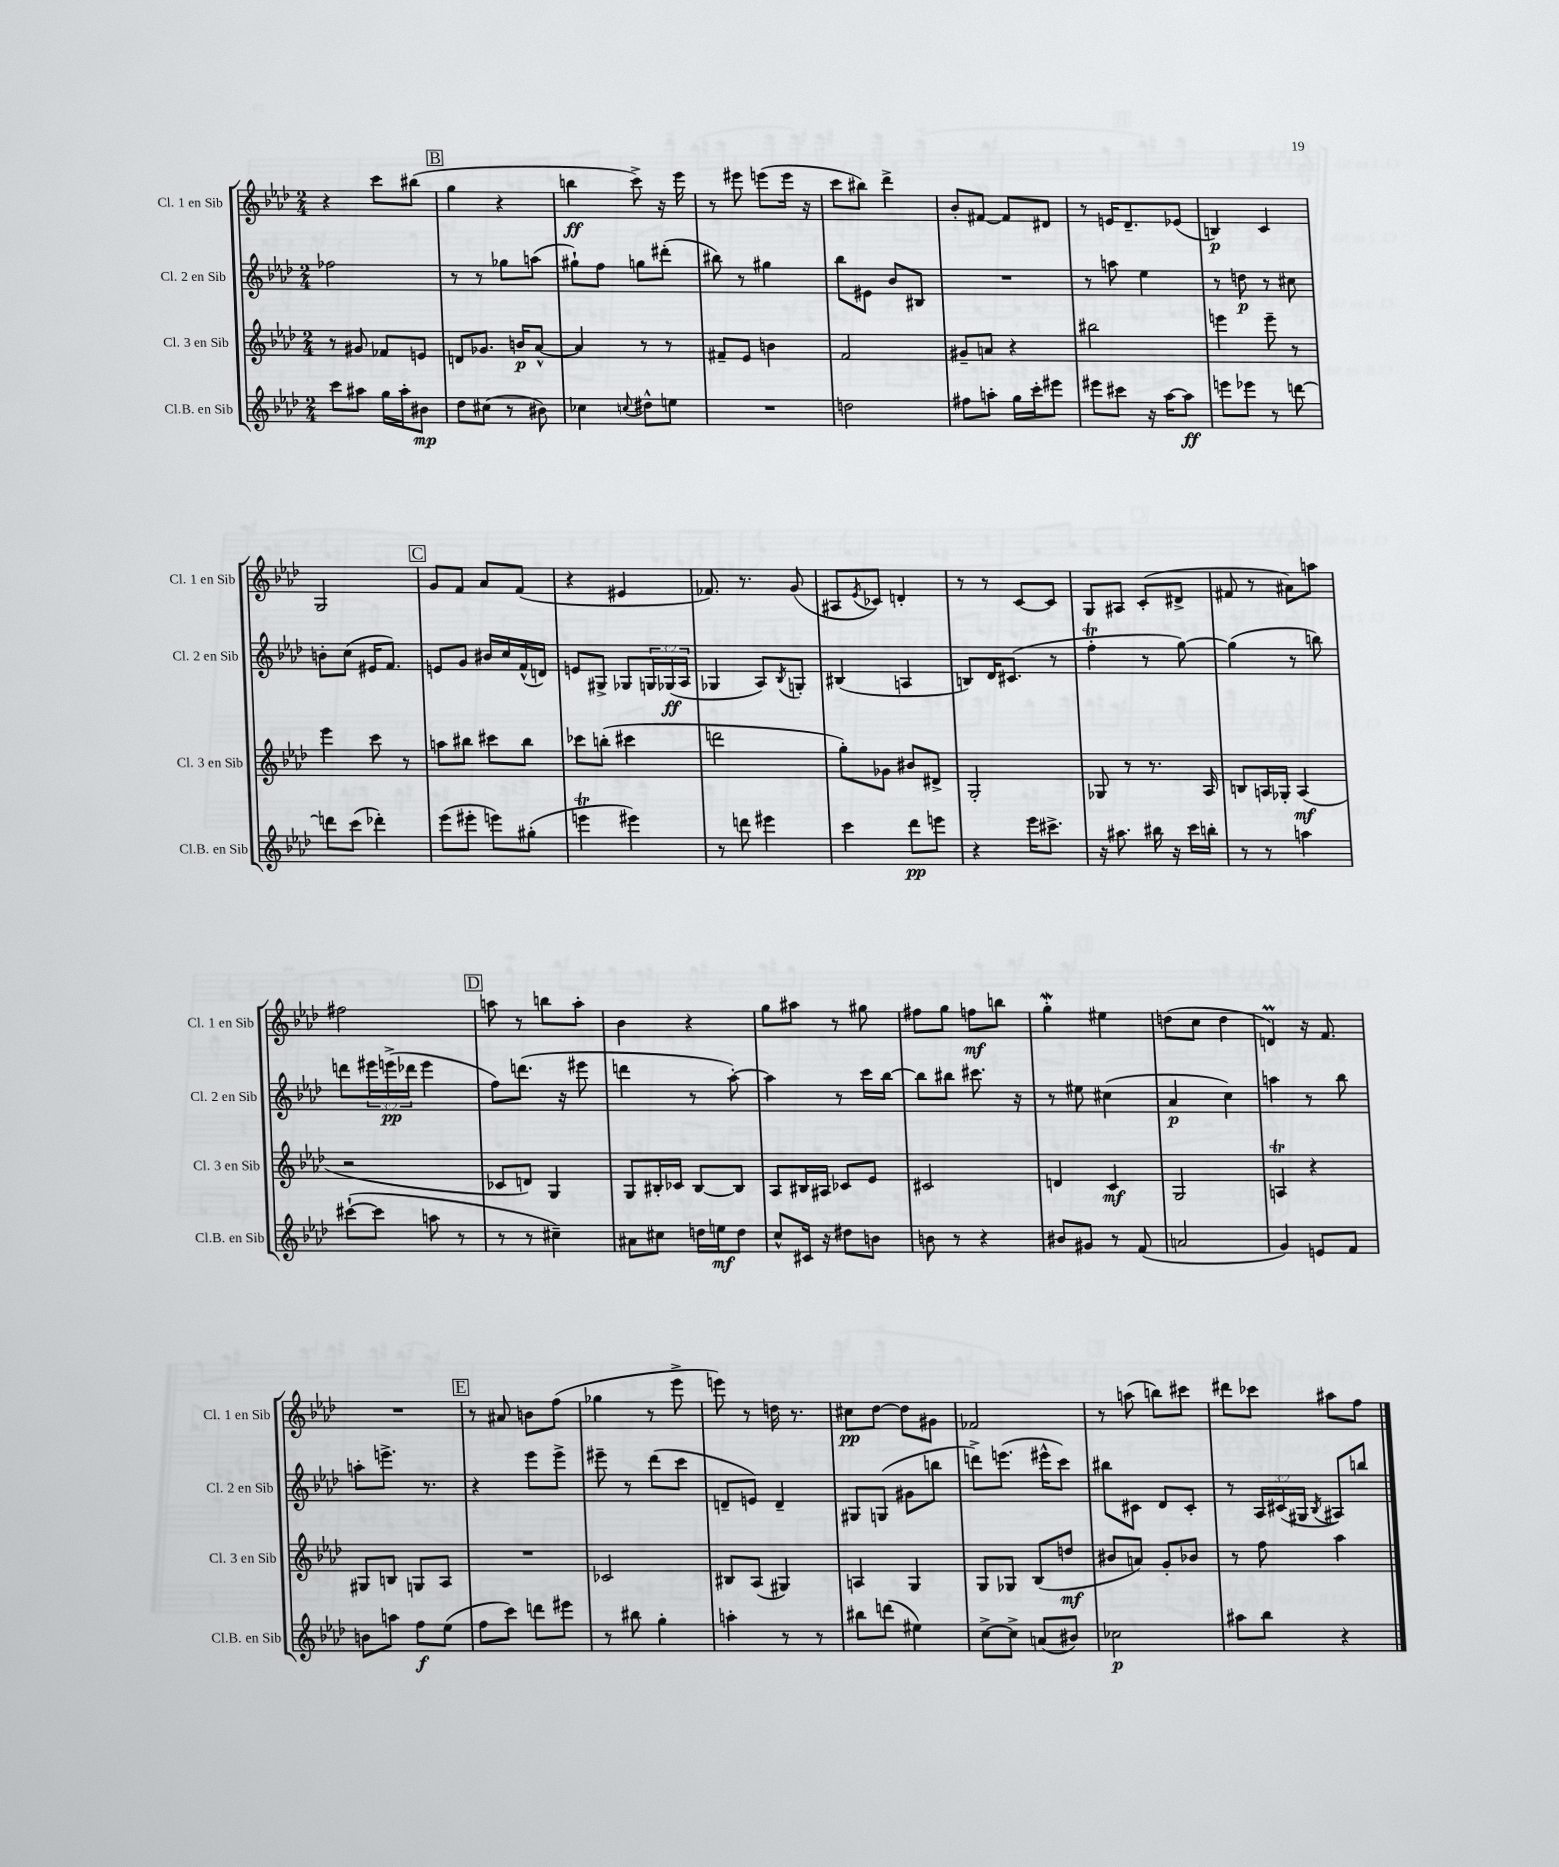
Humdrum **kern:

**kern	**kern	**kern	**kern
*staff4	*staff3	*staff2	*staff1
*clefG2	*clefG2	*clefG2	*clefG2
*k[b-e-a-d-]	*k[b-e-a-d-]	*k[b-e-a-d-]	*k[b-e-a-d-]
*M2/4	*M2/4	*M2/4	*M2/4
8ccc	8r	2ff-	4r
8aa#	8g#	.	.
16gg	8f-	.	8ccc
16aa#'	.	.	.
8b#	8e	.	(8bb#
=	=	=	=
8dd-	8d	8r	4gg
(8cc#	8.g-	8r	.
8r	.	8gg-	4r
.	16b	.	.
8b#)	[8a-^^	(8aa	.
=	=	=	=
4cc-	4a-]	8gg#`)	4bb
.	.	8ff	.
8qqcc	.	.	.
8dd#^^	8r	8gg	8ccc^)
8ee	8r	(8ddd#'	16r
.	.	.	16eee-
=	=	=	=
2r	8f#~	8bb#)	8r
.	8e-	8r	8eee#
.	4b	4gg#	(8eee
.	.	.	16eee
.	.	.	16r
=	=	=	=
2dd	2f	8bb-	8ccc
.	.	8e#	8bb#)
.	.	8b-	4ddd-^
.	.	8B#	.
=	=	=	=
8ff#	8g#~	2r	8b-'
8aa'	8a	.	[8f#
16gg	4r	.	8f#]
16ccc'	.	.	.
8eee#	.	.	8d#
=	=	=	=
8eee#	2bb#	8r	8r
8ccc#	.	8aa	16e
.	.	.	8.d-~
16r	.	4ee-	.
[16aa-	.	.	.
8aa-]	.	.	(8e-
=	=	=	=
8eee	4eee	8r	4B)
8eee-	.	8dd	.
8r	8eee~	8r	4c
[8ddd	8r	8cc#	.
=	=	=	=
8ddd]	4eee-	8b'	2G
(8ccc	.	(8cc	.
4ddd-')	8ccc	16e#	.
.	.	8.f)	.
.	8r	.	.
=	=	=	=
(8eee-	8aa	8e	8g
8eee#'	8bb#	8g	8f
8eee)	8ccc#	16b#	8a-
.	.	16cc	.
(8gg#'	8bb#	(16f^^	(8f
.	.	16d)	.
=	=	=	=
4eee	8ccc-	8e	4r
.	(8bb'	8G#^	.
4eee#)	4ccc#	8G-	4e#
.	.	24G	.
.	.	(24G-	.
.	.	24A-	.
=	=	=	=
8r	2ddd	4G-	8.f-)
8ddd	.	.	.
.	.	.	8.r
4eee#	.	8A-)	.
.	.	8qB-	.
.	.	8G'	(8g
=	=	=	=
4ccc	8gg')	(4B#	8A#
.	.	.	8qe-
.	8g-	.	8c-)
8ddd-	8b#	4A	4d'
8eee	8d#^	.	.
=	=	=	=
4r	2G'	8B)	8r
.	.	16d-	8r
.	.	(8.c#	.
16eee-	.	.	[8c
8.ccc#^	.	.	.
.	.	8r	8c]
=	=	=	=
16r	8G-	4ff'	8G
8.aa#	.	.	.
.	8r	.	8A#
16bb#	8.r	8r	(8c'
16r	.	.	.
16ccc	.	[8gg)	8d#^
16bb'	16A-	.	.
=	=	=	=
8r	8B	(4gg]	8f#
8r	16A	.	8r
.	16G-'	.	.
4aa	(4A	8r	8a#)
.	.	8bb)	8aa
=	=	=	=
([8ccc#`	2r	8ddd	2ff#
8ccc#]	.	24eee#	.
.	.	(24eee^	.
.	.	24ddd-	.
8aa	.	4eee	.
8r	.	.	.
=	=	=	=
8r	8c-	8ff)	8aa
8r	8d)	(8.ddd	8r
4cc#~)	4G	.	8bb
.	.	16r	.
.	.	8eee#	8aa'
=	=	=	=
8a#	8G	4ddd	4b-
8cc#	16B#'	.	.
.	16c-	.	.
16dd	[8B#	8r	4r
16ee	.	.	.
8dd	8B#]	[8aa-')	.
=	=	=	=
8cc^^	8A-	4aa-]	8gg
16c#	16B#	.	8aa#
16r	16A#	.	.
8dd#	8c-	8r	8r
8b	8e-	16ccc	8gg#
.	.	[16bb-	.
=	=	=	=
8b	2c#	8bb-]	8ff#
8r	.	8bb#	8gg
4r	.	8.ccc#	8ff
.	.	.	8bb
.	.	16r	.
=	=	=	=
8b#	4d	8r	4gg'
8g#	.	8ee#	.
8r	4c	(4cc#	4ee#
(8f	.	.	.
=	=	=	=
2a	2G	4a-	(8dd
.	.	.	8cc
.	.	4cc)	4dd
=	=	=	=
4g)	4A	4aa	4d)
8e	4r	8r	16r
.	.	.	8.f
8f	.	8bb-	.
=	=	=	=
8b	8G#	8aa'	2r
8aa	8B	8.eee^	.
8ff	8G	.	.
.	.	8.r	.
(8ee-	8A-	.	.
=	=	=	=
8ff	2r	4r	8r
8ccc)	.	.	8a#
8ddd	.	8eee-	8b
8eee#	.	8eee-^	(8ff
=	=	=	=
8r	2c-	8eee#~	4gg-
8bb#	.	8r	.
4gg'	.	(8ddd-	8r
.	.	8ccc	8eee-^
=	=	=	=
4aa'	8B#	8d~	8eee)
.	(8A-	8e)	8r
8r	4G#)	4d~	16dd
.	.	.	8.r
8r	.	.	.
=	=	=	=
8bb#	4A	8G#	8cc#
(8ddd	.	(8G	[8dd-
4ee#)	4G	8g#	8dd-]
.	.	8bb	8g#
=	=	=	=
[8cc^	8G	8ddd^)	2f-
8cc^]	8G-	(8.eee	.
(8a	(8B-	.	.
.	.	16eee#^^	.
8b#)	8dd	8ccc)	.
=	=	=	=
2cc-	8b#	8bb#	8r
.	8a)	8c#	(8aa
.	8g'	8d-	8bb)
.	8b-	8c#'	8ccc#
=	=	=	=
8aa#	8r	8r	8ddd#
8bb-	8ff	24A-	8ccc-
.	.	(24c#	.
.	.	24G#	.
.	.	8qB-	.
4r	4aa-	8A#)	8aa#
.	.	8bb	8ff
==	==	==	==
*-	*-	*-	*-
